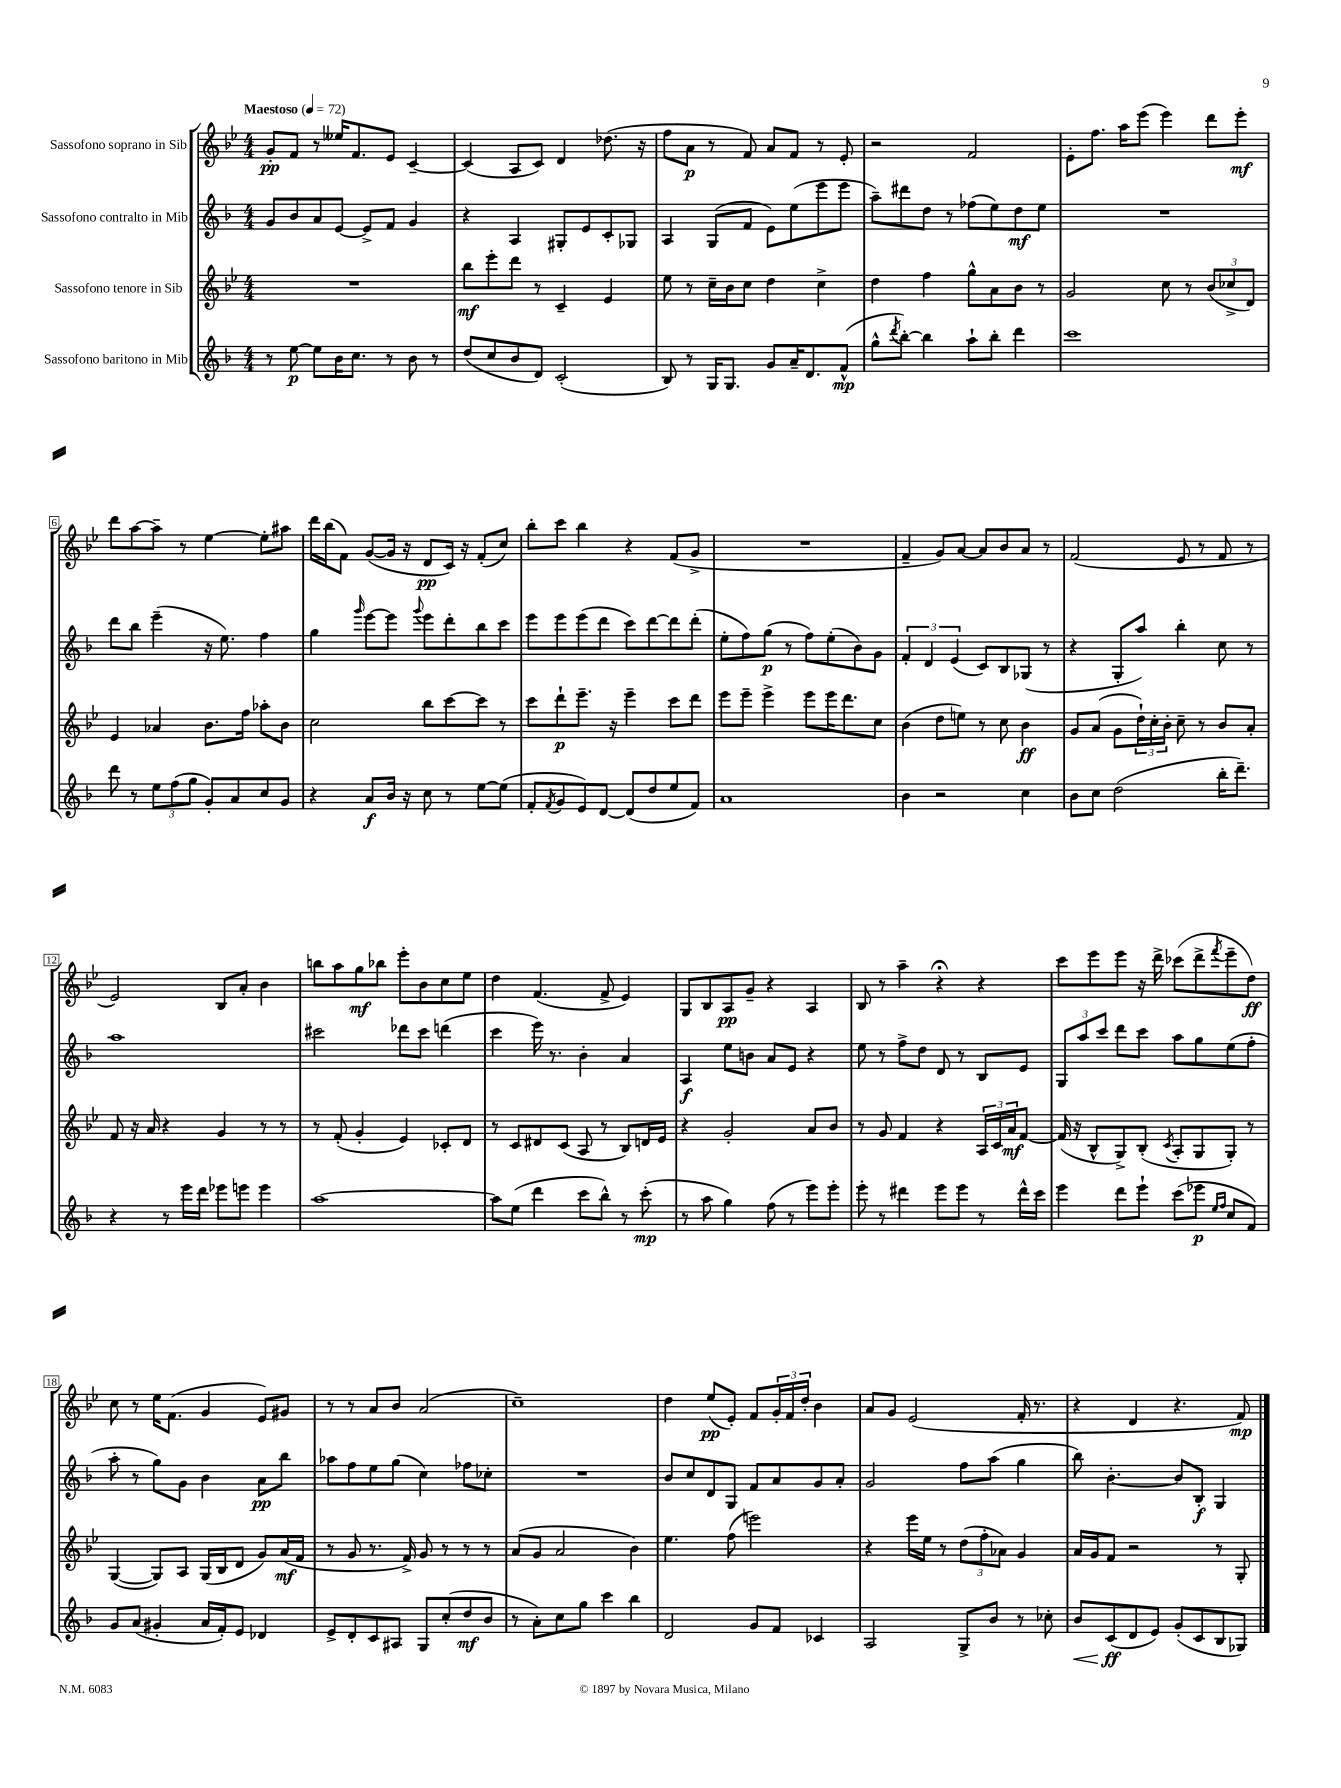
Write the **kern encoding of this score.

**kern	**dynam	**kern	**dynam	**kern	**dynam	**kern	**dynam
*part4	*part4	*part3	*part3	*part2	*part2	*part1	*part1
*staff4	*staff4	*staff3	*staff3	*staff2	*staff2	*staff1	*staff1
*I"Sassofono baritono in Mib	*	*I"Sassofono tenore in Sib	*	*I"Sassofono contralto in Mib	*	*I"Sassofono soprano in Sib	*
*clefG2	*	*clefG2	*	*clefG2	*	*clefG2	*
*k[b-]	*	*k[b-e-]	*	*k[b-]	*	*k[b-e-]	*
*M4/4	*	*M4/4	*	*M4/4	*	*M4/4	*
*MM72	*	*MM72	*	*MM72	*	*MM72	*
=1	=1	=1	=1	=1	=1	=1	=1
!	!	!	!	!	!	!LO:TX:a:B:t=Maestoso	!
8r	.	1r	.	8g/L	.	8g'/L	pp
[8ee\	p	.	.	8b-/	.	8f/J	.
8ee\L]	.	.	.	8a/	.	8r	.
16b-\K	.	.	.	[8e/J	.	16ee--X/KL	.
8.cc\J	.	.	.	.	.	8.f/	.
.	.	.	.	8e^/L]	.	.	.
8r	.	.	.	8f/J	.	8e-/J	.
8b-\	.	.	.	4g/	.	[4c~/	.
8r	.	.	.	.	.	.	.
=2	=2	=2	=2	=2	=2	=2	=2
(8dd/L	.	8bb-\L	mf	4r	.	(4c/]	.
8cc/	.	8eee-'\	.	.	.	.	.
8b-/	.	8ddd\J	.	4A/	.	8A/L	.
8d/J)	.	8r	.	.	.	8c/J)	.
(2c'/	.	4c~/	.	8G#X'/L	.	4d/	.
.	.	.	.	8e/	.	.	.
.	.	4e-/	.	8c'/	.	(8.dd-X\	.
.	.	.	.	8G-X/J	.	.	.
.	.	.	.	.	.	16r	.
=3	=3	=3	=3	=3	=3	=3	=3
8B-/)	.	8ee-\	.	4A/	.	8ff\L	.
8r	.	8r	.	.	.	8a\J	p
16G/KL	.	16cc~\LL	.	(8G/L	.	8r	.
8.G/J	.	16b-\J	.	.	.	.	.
.	.	8cc\J	.	8f/J	.	8f/)	.
8g/L	.	4dd\	.	8e\L)	.	8a/L	.
16a~/K	.	.	.	(8ee\	.	8f/J	.
8.d/	.	.	.	.	.	.	.
.	.	4cc^\	.	8eee\	.	8r	.
(8f^^/J	mp	.	.	8eee\J	.	8e-'/	.
=4	=4	=4	=4	=4	=4	=4	=4
8gg^^\L	.	4dd\	.	8aa~\L)	.	2r	.
8qddd/	.	.	.	.	.	.	.
[8bb-'\J)	.	.	.	8ddd#X\	.	.	.
4bb-\]	.	4ff\	.	8dd\J	.	.	.
.	.	.	.	8r	.	.	.
8aa`\L	.	8gg^^\L	.	(8ff-X\L	.	2f/	.
8bb-'\J	.	8a\	.	8ee\)	.	.	.
4ddd\	.	8b-\J	.	8dd\	mf	.	.
.	.	8r	.	8ee\J	.	.	.
=5	=5	=5	=5	=5	=5	=5	=5
1ccc	.	2g/	.	1r	.	8e-'\L	.
.	.	.	.	.	.	8.ff\J	.
.	.	.	.	.	.	16aa\KL	.
.	.	.	.	.	.	(8eee-\J	.
.	.	8cc\	.	.	.	4eee-\)	.
.	.	8r	.	.	.	.	.
.	.	(12b-/L	.	.	.	8ddd\L	.
.	.	12cc-X^/	.	.	.	.	.
.	.	.	.	.	.	8eee-'\J	mf
.	.	12d/J)	.	.	.	.	.
!!LO:LB:g=z
=6	=6	=6	=6	=6	=6	=6	=6
8ddd\	.	4e-/	.	8ddd\L	.	8ddd\L	.
8r	.	.	.	8bb-\J	.	[8aa\	.
12ee\L	.	4a-X/	.	(4eee~\	.	8aa~\J]	.
(12ff\	.	.	.	.	.	.	.
.	.	.	.	.	.	8r	.
12gg\J	.	.	.	.	.	.	.
8g'/L)	.	8.b-\L	.	16r	.	[4ee-\	.
.	.	.	.	8.ee\)	.	.	.
8a/	.	.	.	.	.	.	.
.	.	16ff\Jk	.	.	.	.	.
8cc/	.	8aa-X'\L	.	4ff\	.	8ee-'\L]	.
8g/J	.	8b-\J	.	.	.	8aa#X\J	.
=7	=7	=7	=7	=7	=7	=7	=7
4r	.	2cc\	.	4gg\	.	16ddd\LL	.
.	.	.	.	.	.	(16bb-\J	.
.	.	.	.	.	.	8f\J)	.
.	.	.	.	16qqggg/	.	.	.
8a/L	f	.	.	[8eee\L	.	([8g/L	.
16b-/Jk	.	.	.	8eee\J]	.	16g/Jk]	.
16r	.	.	.	.	.	16r	.
.	.	.	.	8qqggg/	.	.	.
8cc\	.	8bb-\L	.	8eee\L	.	8d/L	pp
8r	.	[8ccc\	.	8ddd'\	.	16c/Jk)	.
.	.	.	.	.	.	16r	.
[8ee\L	.	8ccc\J]	.	8bb-\	.	(8f'/L	.
(8ee\J]	.	8r	.	8ccc\J	.	8cc/J)	.
=8	=8	=8	=8	=8	=8	=8	=8
8f'/L	.	8ccc\L	.	8eee\L	.	8bb-'\L	.
8qf/	.	.	.	.	.	.	.
8g/	.	8ddd`\	p	8eee\	.	8ccc\J	.
8e/)	.	8.eee-~\J	.	(8eee\	.	4bb-\	.
[8d/J	.	.	.	8ddd\J	.	.	.
.	.	16r	.	.	.	.	.
(8d/L]	.	4eee-~\	.	8ccc\L)	.	4r	.
8dd/	.	.	.	[8ddd\	.	.	.
8ee/	.	8ccc\L	.	8ddd\]	.	(8f/L	.
8f/J)	.	8ddd\J	.	(8ddd'\J	.	8g^/J	.
=9	=9	=9	=9	=9	=9	=9	=9
1a	.	8eee-\L	.	8ee'\L	.	1r	.
.	.	8eee-~\J	.	8ff\)	.	.	.
.	.	4eee-^\	.	(8gg\J	p	.	.
.	.	.	.	8r	.	.	.
.	.	8eee-\L	.	8ff\L)	.	.	.
.	.	16eee-\K	.	(8ee'\	.	.	.
.	.	8.ddd\	.	.	.	.	.
.	.	.	.	8b-\)	.	.	.
.	.	8cc\J	.	8g\J	.	.	.
=10	=10	=10	=10	=10	=10	=10	=10
4b-\	.	(4b-\	.	6f'/	.	4f~/	.
.	.	.	.	6d/	.	.	.
2r	.	8dd\L	.	.	.	8g/L)	.
.	.	.	.	(6e/	.	.	.
.	.	8een\J)	.	.	.	[8a/J	.
.	.	8r	.	8c/L)	.	8a/L]	.
.	.	8cc\	.	8B-/	.	8b-/	.
4cc\	.	4b-\	ff	(8G-X/J	.	8a/J	.
.	.	.	.	8r	.	8r	.
=11	=11	=11	=11	=11	=11	=11	=11
8b-\L	.	8g/L	.	4r	.	(2f/	.
8cc\J	.	(8a/J	.	.	.	.	.
(2dd\	.	8g\L	.	8G'/L	.	.	.
.	.	24dd`\L)	.	8aa/J)	.	.	.
.	.	24cc'\	.	.	.	.	.
.	.	24b-'\JJ	.	.	.	.	.
.	.	8cc~\	.	4bb-'\	.	8e-/	.
.	.	8r	.	.	.	8r	.
16bb-'\KL	.	8b-/L	.	8cc\	.	8f/	.
8.ddd~\J)	.	.	.	.	.	.	.
.	.	8a'/J	.	8r	.	8r	.
!!LO:LB:g=z
=12	=12	=12	=12	=12	=12	=12	=12
4r	.	8f/	.	1aa	.	2e-/)	.
.	.	16r	.	.	.	.	.
.	.	16a/	.	.	.	.	.
8r	.	4r	.	.	.	.	.
16eee\LL	.	.	.	.	.	.	.
16ddd\JJ	.	.	.	.	.	.	.
8eee-X\L	.	4g/	.	.	.	8B-/L	.
8eeen\J	.	.	.	.	.	8a'/J	.
4eee\	.	8r	.	.	.	4b-\	.
.	.	8r	.	.	.	.	.
=13	=13	=13	=13	=13	=13	=13	=13
[1aa	.	8r	.	2ccc#X\	.	8bbn\L	.
.	.	(8f'/	.	.	.	8aa\	.
.	.	4g'/	.	.	.	8gg\	mf
.	.	.	.	.	.	8bb-X\J	.
.	.	4e-/)	.	8ddd-X\L	.	8eee-'\L	.
.	.	.	.	8ccc#\J	.	8b-\	.
.	.	8c-X'/L	.	(4dddn\	.	8cc\	.
.	.	8d/J	.	.	.	8ee-\J	.
=14	=14	=14	=14	=14	=14	=14	=14
8aa\L]	.	8r	.	4ccc\	.	4dd\	.
(8ee\J	.	8c/L	.	.	.	.	.
4ddd\	.	8d#X/	.	16eee\)	.	(4.f/	.
.	.	.	.	8.r	.	.	.
.	.	(8c/J	.	.	.	.	.
8ccc\L	.	8A/	.	4b-'\	.	.	.
8bb-^^\J)	.	8r	.	.	.	8f^/	.
8r	.	8B-/L)	.	4a/	.	4e-/)	.
(8ccc'\	mp	16dn/L	.	.	.	.	.
.	.	16e-/JJ	.	.	.	.	.
=15	=15	=15	=15	=15	=15	=15	=15
8r	.	4r	.	4A/	f	8G/L	.
8aa\	.	.	.	.	.	8B-/	.
4gg\)	.	2g'/	.	8ee\L	.	8A/	pp
.	.	.	.	8bn\J	.	8g~/J	.
(8ff\	.	.	.	8a/L	.	4r	.
8r	.	.	.	8e/J	.	.	.
8eee\L)	.	8a/L	.	4r	.	4A/	.
8eee'\J	.	8b-/J	.	.	.	.	.
=16	=16	=16	=16	=16	=16	=16	=16
8eee'\	.	8r	.	8ee\	.	8B-/	.
8r	.	8g/	.	8r	.	8r	.
4ddd#X\	.	4f/	.	8ff^\L	.	4aa~\	.
.	.	.	.	8dd\J	.	.	.
8eee\L	.	4r	.	8d/	.	4r;<	.
8eee\J	.	.	.	8r	.	.	.
8r	.	24A/LL	.	8B-/L	.	4r	.
.	.	24c/	.	.	.	.	.
.	.	24a/J	mf	.	.	.	.
16ddd#^^\LL	.	[8f/J	.	8e/J	.	.	.
16ccc\JJ	.	.	.	.	.	.	.
=17	=17	=17	=17	=17	=17	=17	=17
4eee\	.	(16f/]	.	12G/L	.	8ccc\L	.
.	.	16r	.	.	.	.	.
.	.	.	.	12aa/	.	.	.
.	.	8B-^^/L	.	.	.	8eee-\	.
.	.	.	.	12ccc/J	.	.	.
8ddd\L	.	8G^/)	.	8ddd\L	.	8eee-\J	.
8eee`\J	.	(8B-'/J	.	8ccc\J	.	16r	.
.	.	.	.	.	.	16ddd^\	.
.	.	8qc/	.	.	.	.	.
(8ccc\L	.	8A'/L	.	8aa\L	.	(8ccc-X\L	.
8eee-X\J	p	8G/	.	8gg\	.	8ddd^\	.
16qqee/LL	.	.	.	.	.	.	.
16qqff/JJ	.	.	.	.	.	8qfff/	.
8cc/L	.	8G'/J)	.	(8ee\	.	8eee-~\	.
8f/J)	.	8r	.	8ff'\J	.	8dd\J)	ff
!!LO:LB:g=z
=18	=18	=18	=18	=18	=18	=18	=18
8g/L	.	([4G/	.	8aa'\	.	8cc\	.
(8a/J	.	.	.	8r	.	8r	.
4g#X'/	.	8G/L])	.	8gg\L)	.	16ee-\KL	.
.	.	.	.	.	.	(8.f\J	.
.	.	8A/J	.	8g\J	.	.	.
16a/LL	.	(16G/LL	.	4b-\	.	4g/	.
16f'/J)	.	16B-/J	.	.	.	.	.
8e/J	.	8d/J	.	.	.	.	.
4d-X/	.	8g/L)	.	8a\L	pp	8e-/L)	.
.	.	(16a/L	mf	8bb-\J	.	8g#X/J	.
.	.	16f/JJ	.	.	.	.	.
=19	=19	=19	=19	=19	=19	=19	=19
8e^/L	.	8r	.	8aa-X\L	.	8r	.
8d'/	.	8g/	.	8ff\	.	8r	.
8c/	.	8.r	.	8ee\	.	8a/L	.
8A#X/J	.	.	.	(8gg\J	.	8b-/J	.
.	.	16f^/)	.	.	.	.	.
8G/L	.	8g/	.	4cc\)	.	(2a/	.
(8cc'/	.	8r	.	.	.	.	.
8dd/	mf	8r	.	8ff-X\L	.	.	.
8b-/J	.	8r	.	8cc-X'\J	.	.	.
=20	=20	=20	=20	=20	=20	=20	=20
8r	.	(8a/L	.	1r	.	1cc~)	.
8a'\L)	.	8g/J	.	.	.	.	.
8cc\	.	2a/	.	.	.	.	.
8gg\J	.	.	.	.	.	.	.
4ccc\	.	.	.	.	.	.	.
4bb-\	.	4b-\)	.	.	.	.	.
=21	=21	=21	=21	=21	=21	=21	=21
2d/	.	4.ee-\	.	8b-/L	.	4dd\	.
.	.	.	.	8cc/	.	.	.
.	.	.	.	8d/	.	(8ee-/L	pp
.	.	(8ff\	.	8G/J	.	8e-'/J)	.
8g/L	.	2eeen\)	.	8f/L	.	8f/L	.
8f/J	.	.	.	8a/	.	24g'/L	.
.	.	.	.	.	.	24f/	.
.	.	.	.	.	.	24dd'/JJ	.
4c-X/	.	.	.	8g/	.	4b-\	.
.	.	.	.	8a'/J	.	.	.
=22	=22	=22	=22	=22	=22	=22	=22
2A/	.	4r	.	2g/	.	8a/L	.
.	.	.	.	.	.	8g/J	.
.	.	16eee-\LL	.	.	.	(2e-/	.
.	.	16ee-\JJ	.	.	.	.	.
.	.	8r	.	.	.	.	.
8G^/L	.	(12dd\L	.	8ff\L	.	.	.
.	.	12ff'\	.	.	.	.	.
8b-/J	.	.	.	(8aa\J	.	.	.
.	.	12a-X\J)	.	.	.	.	.
8r	.	4g/	.	4gg\	.	16f'/	.
.	.	.	.	.	.	8.r	.
8cc-X'\	.	.	.	.	.	.	.
=23	=23	=23	=23	=23	=23	=23	=23
!	!LO:HP:b	!	!	!	!	!	!
8b-/L	<	16a/LL	.	8bb-\)	.	4r	.
.	.	16g/J	.	.	.	.	.
(8c/	ff	8f/J	.	[4.b-'\	.	.	.
8d/	[	2r	.	.	.	4d/	.
8e/J)	.	.	.	.	.	.	.
(8g'/L	.	.	.	8b-/L]	.	4.r	.
8c/	.	.	.	8B-'/J	f	.	.
8B-/	.	8r	.	4G/	.	.	.
8G-X/J)	.	8G'/	.	.	.	8f/)	mp
==	==	==	==	==	==	==	==
*-	*-	*-	*-	*-	*-	*-	*-
